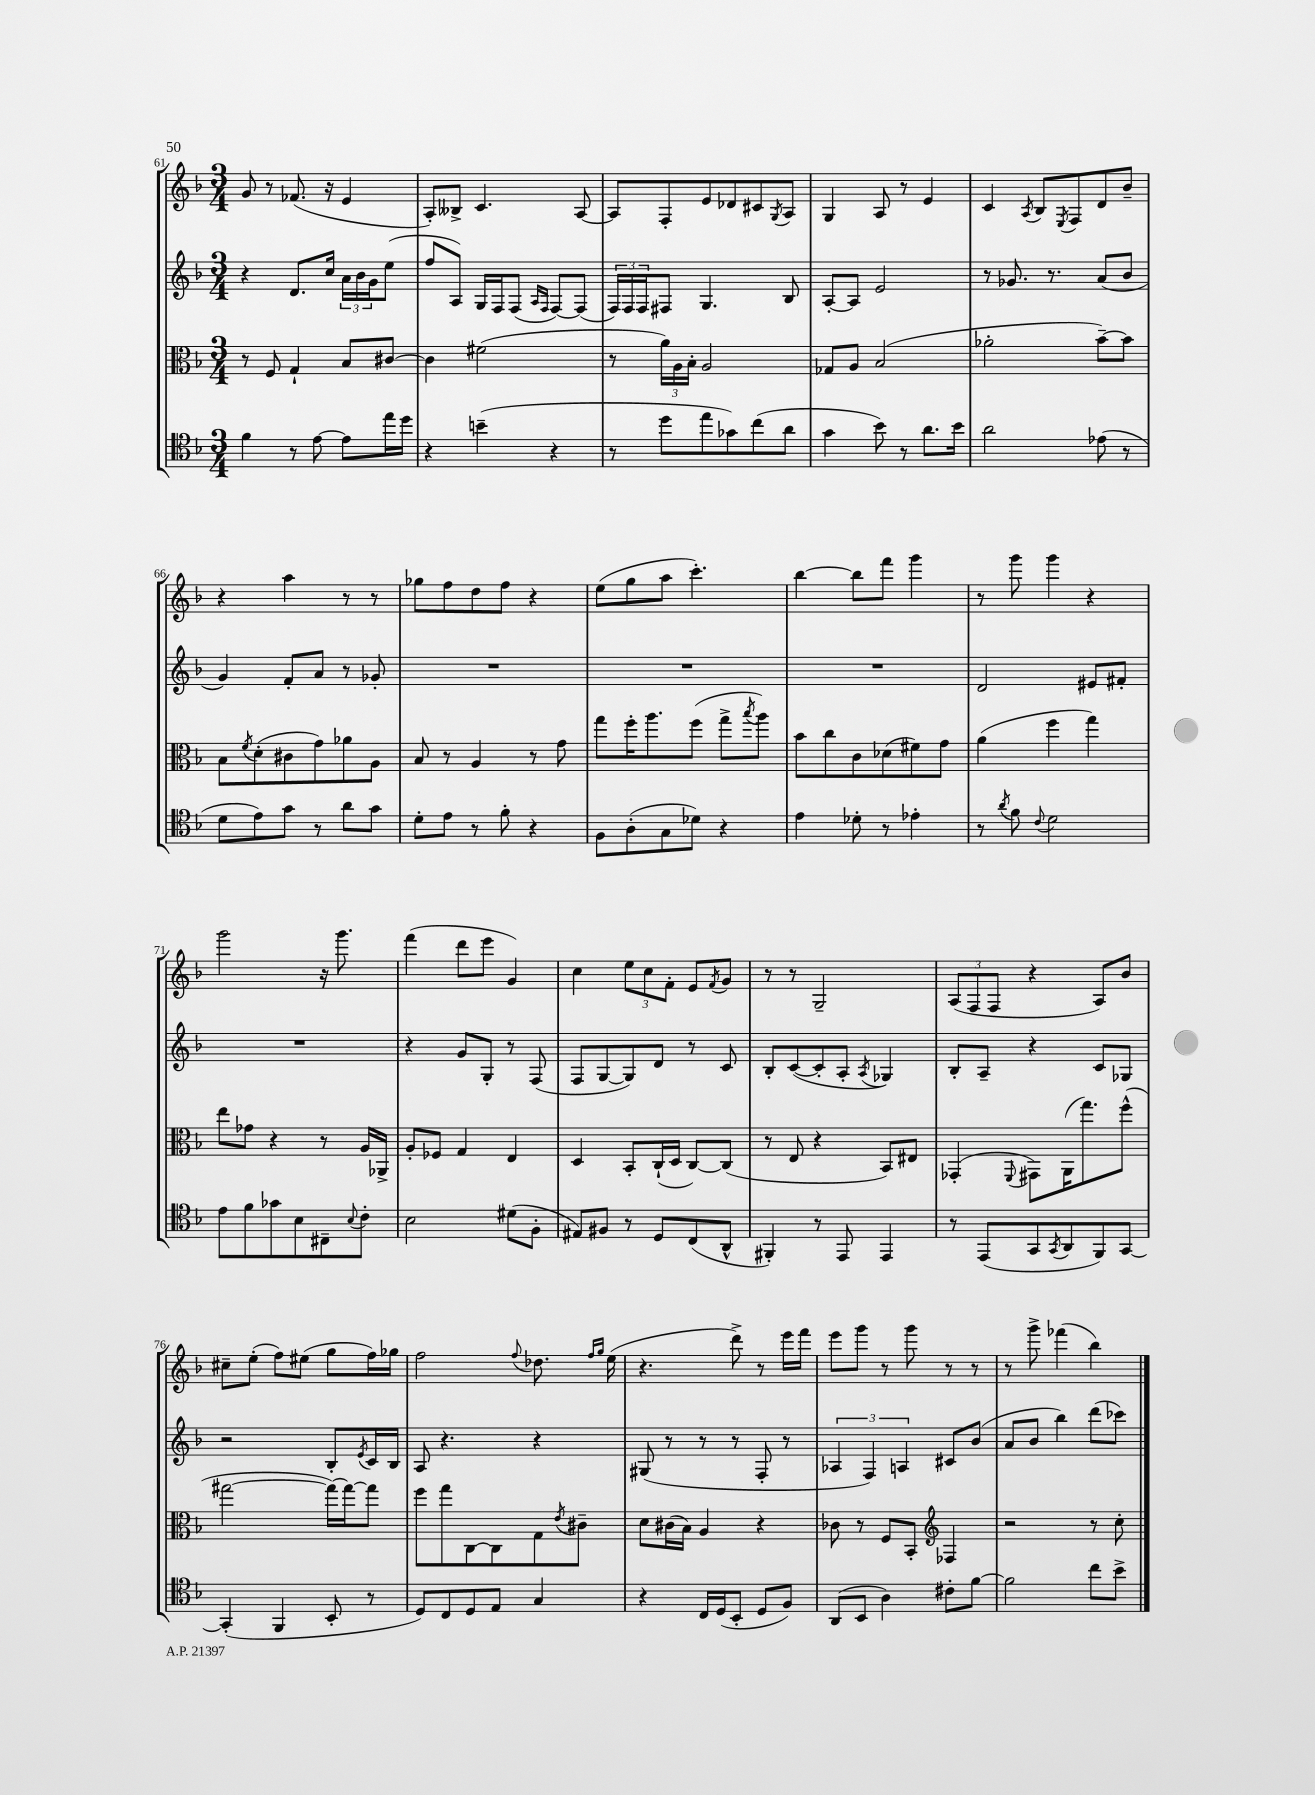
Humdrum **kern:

**kern	**kern	**kern	**kern
*staff4	*staff3	*staff2	*staff1
*clefC4	*clefC3	*clefG2	*clefG2
*k[b-]	*k[b-]	*k[b-]	*k[b-]
*M3/4	*M3/4	*M3/4	*M3/4
4f	8r	4r	8g
.	8F	.	8r
8r	4G`	8.d	(8.f-
[8e	.	.	.
.	.	16cc	16r
8e]	8B-	24a	4e
.	.	24b-	.
.	.	24g	.
16ee	[8c#	(8ee	.
16dd	.	.	.
=	=	=	=
4r	4c#]	8ff	8A')
.	.	8A)	8B--^
(4b~	(2f#	16G	4.c
.	.	16F	.
.	.	(8F	.
.	.	16qqA	.
.	.	16qqF	.
4r	.	[8F)	.
.	.	(8F]	[8A
=	=	=	=
8r	8r	24F)	8A]
.	.	24F	.
.	.	24F	.
8dd	24a)	8F#	8F'
.	24A	.	.
.	24B-'	.	.
8ee	2A	4.G	8e
8g-)	.	.	8d-
(8cc	.	.	8c#
.	.	.	8qG
8a	.	8B-	8A
=	=	=	=
4g	8G-	[8A'	4G
.	8A	8A]	.
8b-)	(2B-	2e	8A
8r	.	.	8r
8.a	.	.	4e
16b-	.	.	.
=	=	=	=
2a	2a-'	8r	4c
.	.	8.g-	.
.	.	.	8qA
.	.	.	8B-
.	.	8.r	.
.	.	.	8qE
.	.	.	8F
(8e-	[8b-~)	(8a	8d
8r	8b-]	8b-	8b-~
=	=	=	=
8d	8B-	4g)	4r
.	8qf	.	.
8e)	(8d'	.	.
8g	8c#	8f'	4aa
8r	8g)	8a	.
8a	8a-	8r	8r
8g	8A	8g-'	8r
=	=	=	=
8d'	8B-	2.r	8gg-
8e	8r	.	8ff
8r	4A	.	8dd
8f'	.	.	8ff
4r	8r	.	4r
.	8g	.	.
=	=	=	=
8F	8gg	2.r	(8ee
(8A'	16ff'	.	8gg
.	8.aa	.	.
8G	.	.	8aa
8d-)	(8ff	.	4.ccc')
4r	8gg^	.	.
.	8qbb-	.	.
.	8aa)	.	.
=	=	=	=
4e	8b-	2.r	[4bb-
.	8cc	.	.
8d-'	8c	.	8bb-]
8r	(8d-	.	8fff
4e-'	8f#)	.	4ggg
.	8g	.	.
=	=	=	=
8r	(4a	2d	8r
8qa	.	.	.
8f	.	.	8ggg
8qqc	.	.	.
2d	4ff	.	4ggg
.	4gg)	8e#	4r
.	.	8f#'	.
=	=	=	=
8e	8ee	2.r	2ggg
8f	8g-	.	.
8g-	4r	.	.
8B-	.	.	.
8C#~	8r	.	16r
.	.	.	8.ggg
8qqB-	.	.	.
8c'	16A	.	.
.	16AA-^	.	.
=	=	=	=
2B-	8A'	4r	(4fff
.	8F-	.	.
.	4G	8g	8ddd
.	.	8G'	8eee
(8d#	4E	8r	4g)
8F'	.	(8F	.
=	=	=	=
8E#)	4D	8F	4cc
8F#	.	[8G	.
8r	8BB-'	8G])	12ee
.	.	.	12cc
8D	(16C`	8d	.
.	.	.	12f'
.	16D	.	.
(8C	[8C)	8r	8e
.	.	.	8qf
8AA^^	(8C]	8c	8g
=	=	=	=
4FF#')	8r	8B-'	8r
.	8E	([8c	8r
8r	4r	8c']	2G~
8EE	.	8A'	.
.	.	8qA	.
4EE	8BB-)	4G-)	.
.	8E#	.	.
=	=	=	=
8r	(4GG-'	8B-'	(12A
.	.	.	12F
(8EE	.	8A~	.
.	.	.	12F
.	8qqFF	.	.
8GG	8GG#)	4r	4r
8qGG	.	.	.
8AA	(16AA	.	.
.	8.gg)	.	.
8FF)	.	8c	8A)
[8GG	(8ff^^	8G-	8b-
=	=	=	=
(4GG']	[2gg#	2r	8cc#~
.	.	.	(8ee'
4FF	.	.	8ff)
.	.	.	(8ee#
8BB-'	16gg#_)	8B-'	8gg
.	16gg#_	.	.
.	.	8qe	.
8r	8gg#]	16c	16ff)
.	.	16B-	16gg-
=	=	=	=
8D)	8ff	8A	2ff
8C	8gg	4.r	.
8D	[8C	.	.
8E	8C]	.	.
.	.	.	8qqff
4G	8G	4r	8.dd-
.	8qe	.	.
.	8c#~	.	.
.	.	.	16qqff
.	.	.	16qqgg
.	.	.	(16ee
=	=	=	=
4r	8d	(8G#	4.r
.	(16c#	8r	.
.	16B-)	.	.
16C	4A	8r	.
(16D	.	.	.
8BB-'	.	8r	8ddd^)
8D	4r	8F'	8r
8F)	.	8r	16eee
.	.	.	16fff
=	=	=	=
(8AA	8c-	6A-	8eee
8BB-	8r	.	8ggg
.	.	6F)	.
4A)	8F	.	8r
.	.	6A	.
.	8BB-'	.	8ggg
*	*clefG2	*	*
8c#'	4F-	8c#	8r
[8f	.	(8b-	8r
=	=	=	=
2f]	2r	8a	8r
.	.	8b-	8ggg^
.	.	4bb-)	(4fff-
8cc	8r	(8ddd	4bb-)
8b-^	8cc'	8ccc-)	.
==	==	==	==
*-	*-	*-	*-
